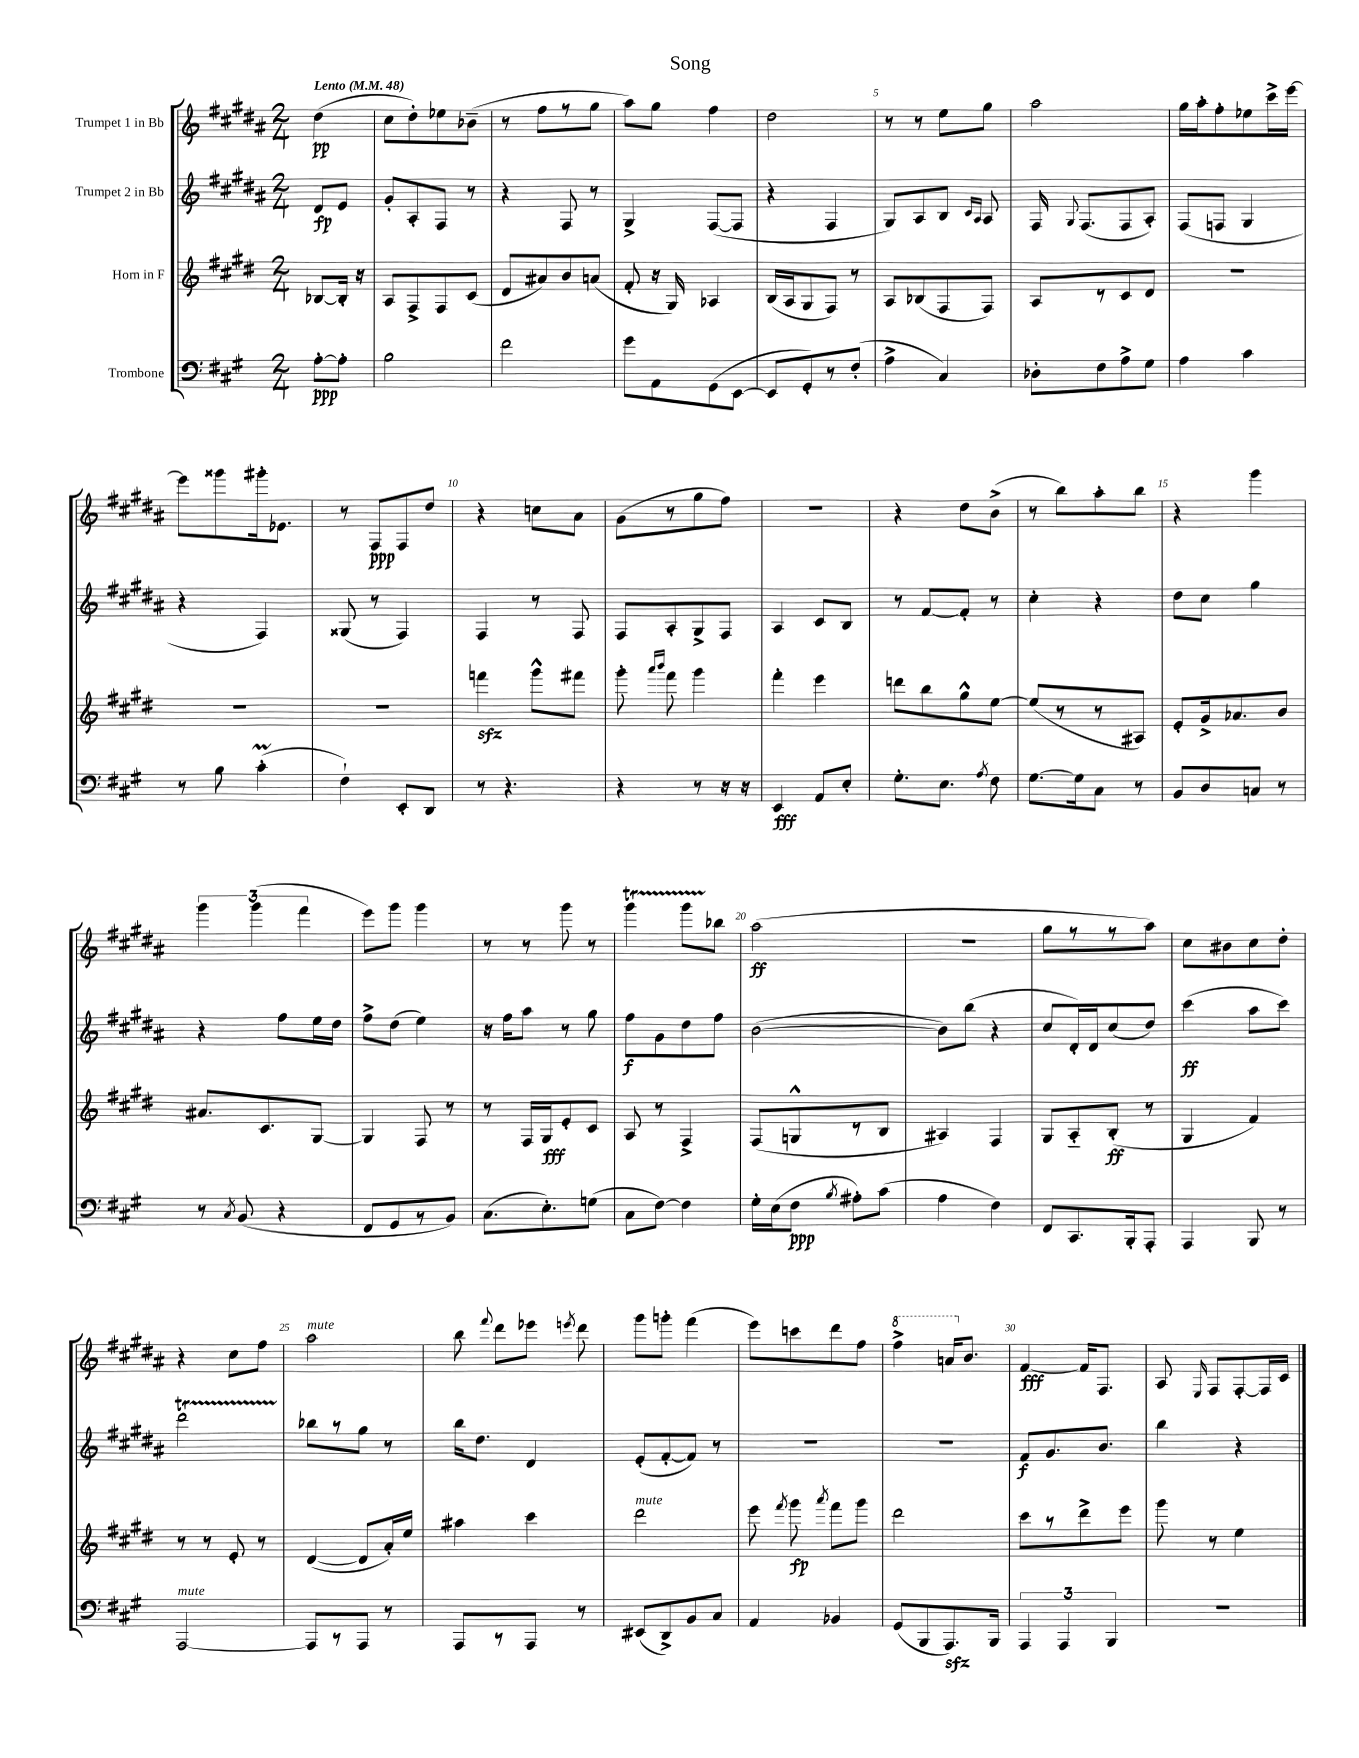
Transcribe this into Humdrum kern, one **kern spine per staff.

**kern	**dynam	**kern	**dynam	**kern	**dynam	**kern	**dynam
*part4	*part4	*part3	*part3	*part2	*part2	*part1	*part1
*staff4	*staff4	*staff3	*staff3	*staff2	*staff2	*staff1	*staff1
*I"Trombone	*	*I"Horn in F	*	*I"Trumpet 2 in Bb	*	*I"Trumpet 1 in Bb	*
*clefF4	*	*clefG2	*	*clefG2	*	*clefG2	*
*k[f#c#g#]	*	*k[f#c#g#d#]	*	*k[f#c#g#d#a#]	*	*k[f#c#g#d#a#]	*
*M2/4	*	*M2/4	*	*M2/4	*	*M2/4	*
*MM48	*	*MM48	*	*MM48	*	*MM48	*
=	=	=	=	=	=	=	=
!	!	!	!	!	!	!LO:TX:a:B:t=Lento	!
[8A'\L	ppp	[8B-X/L	.	8d#/L	fp	(4dd#\	pp
8A'\J]	.	16B-'/Jk]	.	8e/J	.	.	.
.	.	16r	.	.	.	.	.
=1	=1	=1	=1	=1	=1	=1	=1
2B\	.	8A/L	.	8g#'/L	.	8cc#\L	.
.	.	8F#^/	.	8A#'/	.	8dd#'\)	.
.	.	8F#/	.	8F#/J	.	8ee-X\	.
.	.	(8c#/J	.	8r	.	(8b-X~\J	.
=2	=2	=2	=2	=2	=2	=2	=2
2f#\	.	8d#/L	.	4r	.	8r	.
.	.	8a#X/)	.	.	.	8ff#\L	.
.	.	8b/	.	8F#/	.	8r	.
.	.	(8an/J	.	8r	.	8gg#\J	.
=3	=3	=3	=3	=3	=3	=3	=3
8g#\L	.	8f#'/	.	4G#^/	.	8aa#\L)	.
8AA\	.	16r	.	.	.	8gg#\J	.
.	.	16G#/)	.	.	.	.	.
(8GG#\	.	4A-X/	.	([8F#/L	.	4ff#\	.
[8EE\J	.	.	.	8F#/J]	.	.	.
=4	=4	=4	=4	=4	=4	=4	=4
8EE/L]	.	(16B/LL	.	4r	.	2dd#\	.
.	.	16A/J	.	.	.	.	.
8GG#'/)	.	8G#/	.	.	.	.	.
8r	.	8F#/J)	.	4F#/	.	.	.
(8F#'/J	.	8r	.	.	.	.	.
=5	=5	=5	=5	=5	=5	=5	=5
4A^\	.	8A/L	.	8G#/L)	.	8r	.
.	.	(8B-X/	.	8A#/	.	8r	.
4C#/)	.	8F#/	.	8B/J	.	8ee\L	.
.	.	.	.	16qqc#/LL	.	.	.
.	.	.	.	16qqA#/JJ	.	.	.
.	.	8F#/J)	.	8A#/	.	8gg#\J	.
=6	=6	=6	=6	=6	=6	=6	=6
8D-X'\L	.	8A/L	.	16F#/	.	2aa#\	.
.	.	.	.	8qqG#/	.	.	.
.	.	.	.	(8.F#/L	.	.	.
8F#\	.	8r	.	.	.	.	.
8A^\	.	8c#/	.	8F#/	.	.	.
8G#\J	.	8d#/J	.	8A#'/J)	.	.	.
=7	=7	=7	=7	=7	=7	=7	=7
4A\	.	2r	.	(8F#/L	.	16gg#\LL	.
.	.	.	.	.	.	16aa#'\J	.
.	.	.	.	8Fn/J	.	8ff#'\	.
4c#\	.	.	.	4G#/	.	8ee-X\	.
.	.	.	.	.	.	16ccc#^\L	.
.	.	.	.	.	.	[16eee\JJ	.
!!LO:LB:g=z
=8	=8	=8	=8	=8	=8	=8	=8
8r	.	2r	.	4r	.	8eee\L]	.
8B\	.	.	.	.	.	8ggg##X\	.
(4c#m'\	.	.	.	4F#/)	.	16ggg#X'\k	.
.	.	.	.	.	.	8.e-X\J	.
=9	=9	=9	=9	=9	=9	=9	=9
4F#`\)	.	2r	.	(8G##X/	.	8r	.
.	.	.	.	8r	.	8F#/L	ppp
8EE'/L	.	.	.	4F#/)	.	8F#/	.
8DD/J	.	.	.	.	.	8dd#/J	.
=10	=10	=10	=10	=10	=10	=10	=10
8r	.	4fffnzz\	.	4F#/	.	4r	.
4.r	.	.	.	.	.	.	.
.	.	8ggg#^^\L	.	8r	.	8ccn\L	.
.	.	8fff#X\J	.	8F#/	.	8a#\J	.
=11	=11	=11	=11	=11	=11	=11	=11
4r	.	8ggg#'\	.	8F#/L	.	(8g#\L	.
.	.	16qqaaa/LL	.	.	.	.	.
.	.	16qqbbb/JJ	.	.	.	.	.
.	.	8fff#\	.	8A#'/	.	8r	.
8r	.	4ggg#\	.	8G#^/	.	8gg#\	.
16r	.	.	.	8F#/J	.	8ff#\J)	.
16r	.	.	.	.	.	.	.
=12	=12	=12	=12	=12	=12	=12	=12
4EE/	fff	4fff#'\	.	4A#/	.	2r	.
8AA/L	.	4eee\	.	8c#/L	.	.	.
8E'/J	.	.	.	8B/J	.	.	.
=13	=13	=13	=13	=13	=13	=13	=13
8.G#'\L	.	8dddn\L	.	8r	.	4r	.
.	.	8bb\	.	[8f#/L	.	.	.
8.E\J	.	.	.	.	.	.	.
.	.	8gg#^^\	.	8f#'/J]	.	8dd#\L	.
8qA/	.	.	.	.	.	.	.
8F#\	.	[8ee\J	.	8r	.	(8b^\J	.
=14	=14	=14	=14	=14	=14	=14	=14
[8.G#\L	.	(8ee/L]	.	4cc#'\	.	8r	.
.	.	8r	.	.	.	8bb\L)	.
16G#\k]	.	.	.	.	.	.	.
8C#\J	.	8r	.	4r	.	8aa#'\	.
8r	.	8A#X/J)	.	.	.	8bb\J	.
=15	=15	=15	=15	=15	=15	=15	=15
8BB/L	.	8e'/L	.	8dd#\L	.	4r	.
8D/	.	16g#^/k	.	8cc#\J	.	.	.
.	.	8.a-X/	.	.	.	.	.
8Cn/J	.	.	.	4gg#\	.	4ggg#\	.
8r	.	8b/J	.	.	.	.	.
!!LO:LB:g=z
=16	=16	=16	=16	=16	=16	=16	=16
8r	.	8.a#X/L	.	4r	.	6ggg#\	.
8qC#/	.	.	.	.	.	.	.
(8BB/	.	.	.	.	.	.	.
.	.	.	.	.	.	(6ggg#\	.
.	.	8.c#/	.	.	.	.	.
4r	.	.	.	8ff#\L	.	.	.
.	.	.	.	.	.	6fff#\	.
.	.	[8G#/J	.	16ee\L	.	.	.
.	.	.	.	16dd#\JJ	.	.	.
=17	=17	=17	=17	=17	=17	=17	=17
8FF#/L	.	4G#/]	.	8ff#^\L	.	8eee\L)	.
8GG#/	.	.	.	(8dd#\J	.	8ggg#\J	.
8r	.	8F#/	.	4ee\)	.	4ggg#\	.
8BB/J)	.	8r	.	.	.	.	.
=18	=18	=18	=18	=18	=18	=18	=18
(8.C#\L	.	8r	.	16r	.	8r	.
.	.	.	.	16ff#\KL	.	.	.
.	.	16F#/LL	.	8aa#\J	.	8r	.
8.E'\)	.	16G#/J	fff	.	.	.	.
.	.	8e'/	.	8r	.	8ggg#\	.
(8Gn\J	.	8c#/J	.	8gg#\	.	8r	.
=19	=19	=19	=19	=19	=19	=19	=19
8C#\L	.	8A/	.	8ff#\L	f	4ggg#T\	.
[8F#\J)	.	8r	.	8g#\	.	.	.
4F#\]	.	4F#^/	.	8dd#\	.	8ggg#TTT\L	.
.	.	.	.	8ff#\J	.	8bb-X\J	.
=20	=20	=20	=20	=20	=20	=20	=20
16G#'\LL	.	(8F#/L	.	([2b\	.	(2aa#\	ff
(16E\J	.	.	.	.	.	.	.
8F#\J	ppp	8Gn^^/	.	.	.	.	.
8qB/	.	.	.	.	.	.	.
8A#X'\L)	.	8r	.	.	.	.	.
(8c#\J	.	8B/J	.	.	.	.	.
=21	=21	=21	=21	=21	=21	=21	=21
4A\	.	4A#X/)	.	8b\L])	.	2r	.
.	.	.	.	(8bb\J	.	.	.
4F#\)	.	4F#/	.	4r	.	.	.
=22	=22	=22	=22	=22	=22	=22	=22
8FF#/L	.	8G#/L	.	8cc#/L	.	8gg#\L	.
8.CC#/	.	8A/	.	16d#'/L)	.	8r	.
.	.	.	.	16d#/J	.	.	.
.	.	(8B'/J	ff	(8cc#/	.	8r	.
16BBB'/k	.	.	.	.	.	.	.
8AAA'/J	.	8r	.	8dd#/J)	.	8aa#\J)	.
=23	=23	=23	=23	=23	=23	=23	=23
4AAA/	.	4G#/	.	(4ccc#\	ff	8cc#\L	.
.	.	.	.	.	.	8b#X\	.
8BBB/	.	4f#/)	.	8aa#\L	.	8cc#\	.
8r	.	.	.	8ccc#\J)	.	8dd#'\J	.
!!LO:LB:g=z
=24	=24	=24	=24	=24	=24	=24	=24
!LO:TX:a:i:t=mute	!	!	!	!	!	!	!
[2AAA/	.	8r	.	2ddd#t\	.	4r	.
.	.	8r	.	.	.	.	.
.	.	8e'/	.	.	.	8cc#\L	.
.	.	8r	.	.	.	8ff#\J	.
=25	=25	=25	=25	=25	=25	=25	=25
!	!	!	!	!	!	!LO:TX:a:i:t=mute	!
8AAA/L]	.	([4d#/	.	8bb-X\L	.	2aa#\	.
8r	.	.	.	8r	.	.	.
8AAA/J	.	8d#/L]	.	8gg#\J	.	.	.
8r	.	16a'/L)	.	8r	.	.	.
.	.	16ee/JJ	.	.	.	.	.
=26	=26	=26	=26	=26	=26	=26	=26
8AAA/L	.	4aa#X\	.	16bb\KL	.	8bb\	.
.	.	.	.	8.dd#\J	.	.	.
.	.	.	.	.	.	8qqfff#/	.
8r	.	.	.	.	.	8ddd#\L	.
8AAA/J	.	4ccc#\	.	4d#/	.	8eee-X\J	.
.	.	.	.	.	.	8qeeen/	.
8r	.	.	.	.	.	8ddd#\	.
=27	=27	=27	=27	=27	=27	=27	=27
!	!	!LO:TX:a:i:t=mute	!	!	!	!	!
(8EE#X/L	.	2ddd#\	.	(8e'/L	.	8ggg#\L	.
8DD^/)	.	.	.	[8f#'/	.	8gggn'\J	.
8BB/	.	.	.	8f#/J])	.	(4fff#\	.
8C#/J	.	.	.	8r	.	.	.
=28	=28	=28	=28	=28	=28	=28	=28
4AA/	.	8eee\	.	2r	.	8eee\L)	.
.	.	8qfff#/	.	.	.	.	.
.	.	8ggg#\	fp	.	.	8cccn\	.
.	.	8qaaa/	.	.	.	.	.
4BB-X/	.	8fff#\L	.	.	.	8ddd#\	.
.	.	8ggg#\J	.	.	.	8ff#\J	.
=29	=29	=29	=29	=29	=29	=29	=29
*	*	*	*	*	*	*8va	*
(8GG#/L	.	2ddd#\	.	2r	.	4fff#^\	.
8BBB/	.	.	.	.	.	.	.
8.AAAzz/)	.	.	.	.	.	16aan/KL	.
*	*	*	*	*	*	*X8va	*
.	.	.	.	.	.	8.b/J	.
16BBB/Jk	.	.	.	.	.	.	.
=30	=30	=30	=30	=30	=30	=30	=30
6AAA/	.	8ccc#\L	.	8f#/L	f	[4f#/	fff
.	.	8r	.	8.g#/	.	.	.
6AAA/	.	.	.	.	.	.	.
.	.	8ddd#^\	.	.	.	16f#/KL]	.
.	.	.	.	8.b/J	.	8.F#/J	.
6BBB/	.	.	.	.	.	.	.
.	.	8eee\J	.	.	.	.	.
=31	=31	=31	=31	=31	=31	=31	=31
2r	.	8ggg#\	.	4bb\	.	8A#/	.
.	.	.	.	.	.	16qqE/	.
.	.	8r	.	.	.	8F#/L	.
.	.	4ee\	.	4r	.	[8F#'/	.
.	.	.	.	.	.	16F#/L]	.
.	.	.	.	.	.	16c#/JJ	.
==	==	==	==	==	==	==	==
*-	*-	*-	*-	*-	*-	*-	*-
